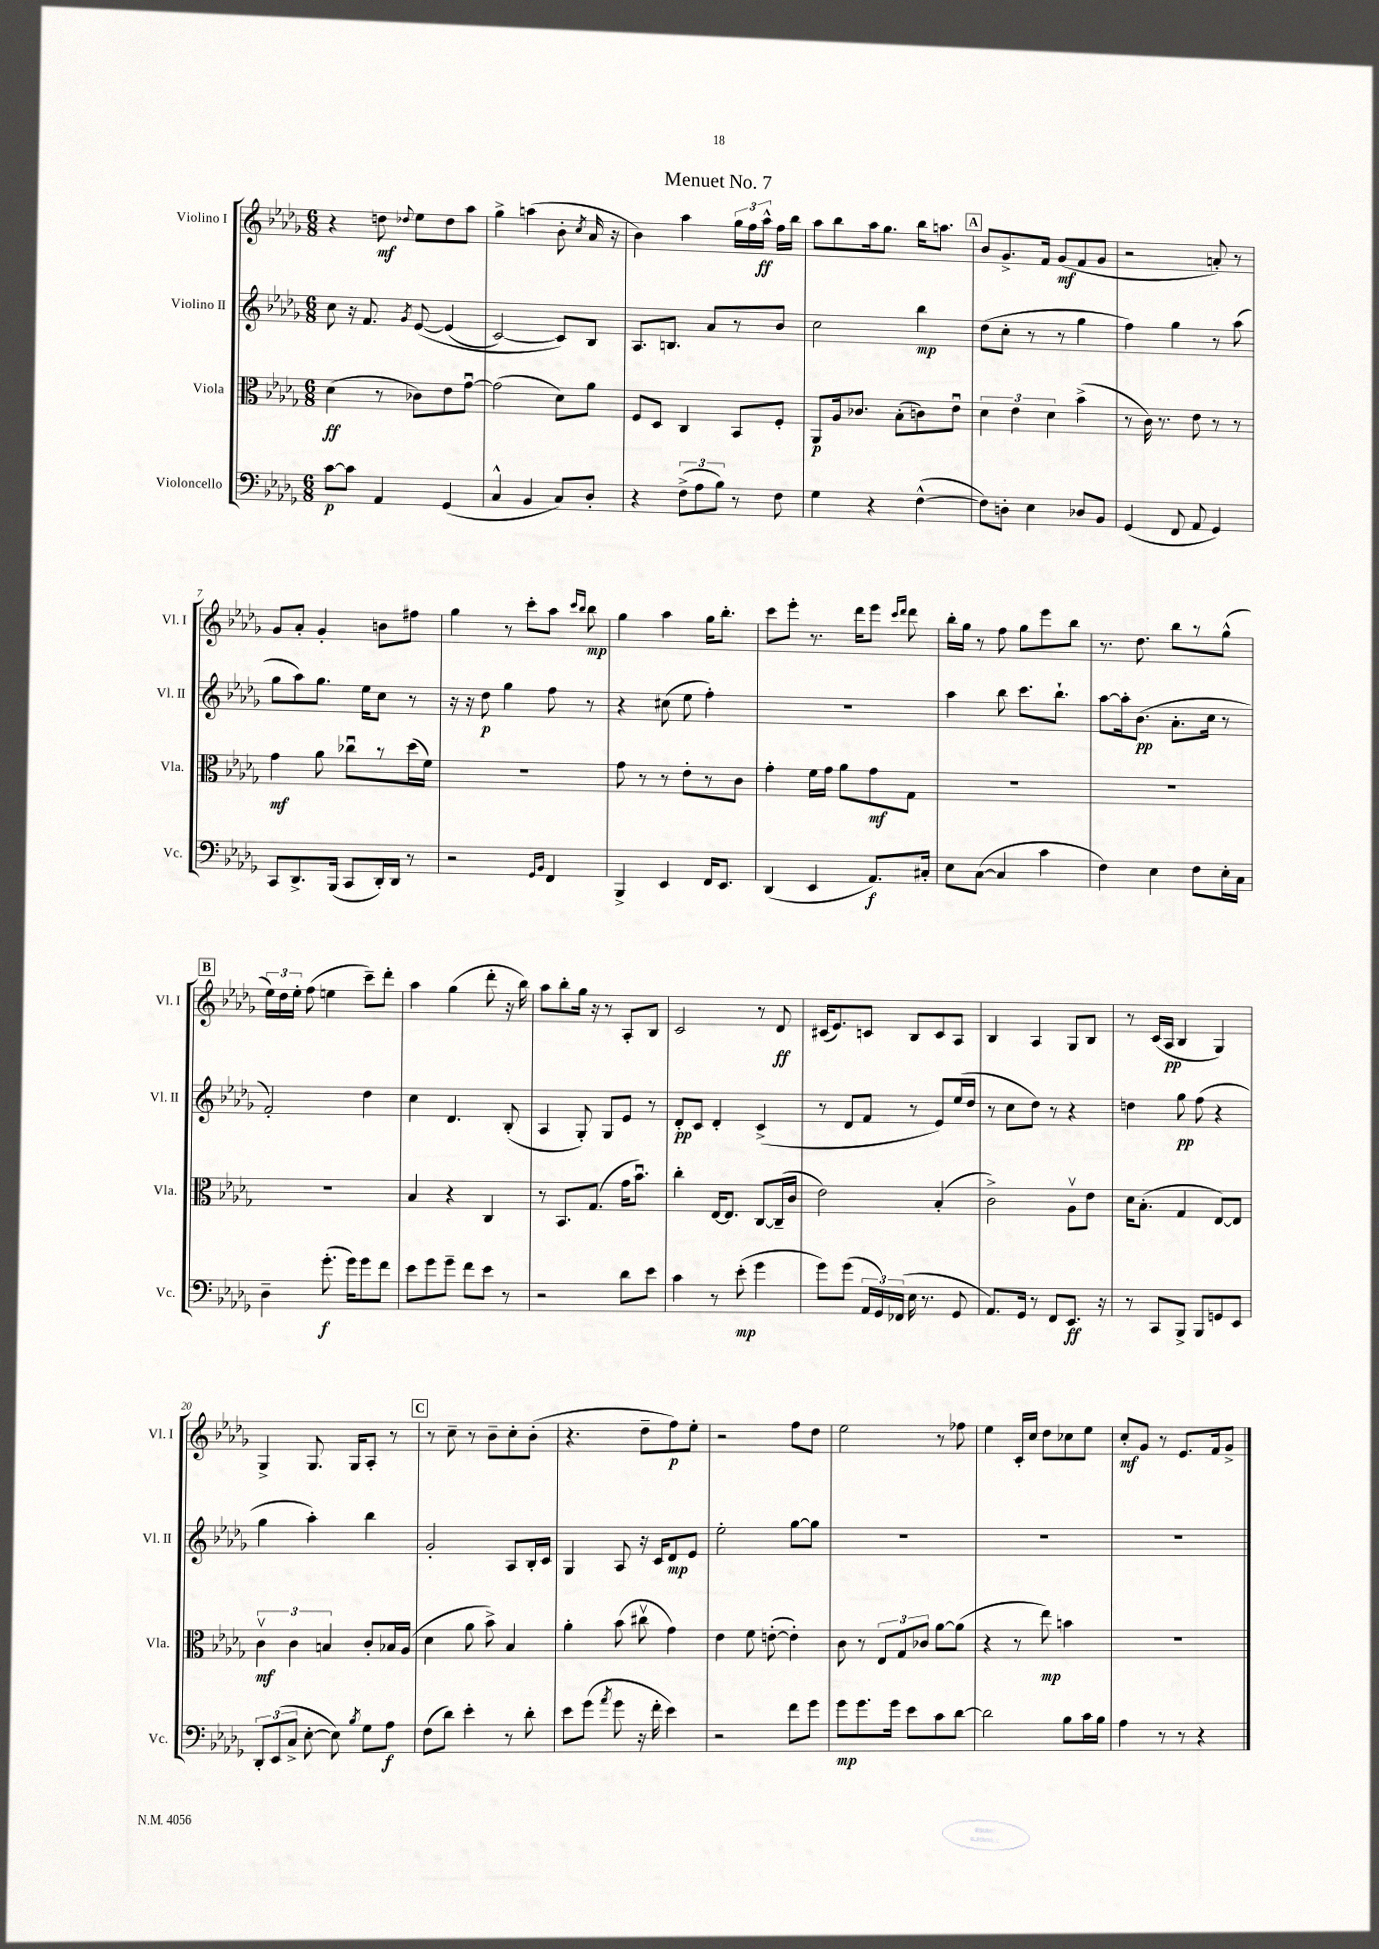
\header { title = "Menuet No. 7" }
<<
\new StaffGroup <<
\new Staff = "s0" \with { instrumentName = "Violino I" shortInstrumentName = "Vl. I" } {
    \clef treble \key des \major \numericTimeSignature \time 6/8
    \autoBeamOff r4 d''8\mf \appoggiatura { des''8 } ees''8[ des''8 aes''8] |
    ges''4-> a''4( bes'8-. \acciaccatura { c''8 } aes'16 r16 |
    bes'4) aes''4 \tuplet 3/2 { ges''16[ f''16 aes''16]-^\ff } f''16[ bes''16] |
    aes''8[ bes''8 aes''16 ges''8.] bes''16[ a''8.] |
    \mark \markup { \box "A" } bes'8[ ges'8.-> f'16] ges'8[\mf( f'8 ges'8] |
    r2 a'8-.) r8 |
    ges'8[ aes'8]-. ges'4-. b'8[ fis''8] |
    ges''4 r8 c'''8[-. aes''8] \grace { c'''16[ bes''16] } bes''8\mp |
    ges''4 aes''4 ges''16[ bes''8.]-. |
    c'''8[ ees'''8]-. r8. des'''16[ ees'''8] \grace { c'''16[ des'''16] } des'''8 |
    bes''16[-. ges''16] r8 f''8 ges''8[ ees'''8 bes''8] |
    r8. des''8. bes''8[ r8 ges''8]-^( |
    \mark \markup { \box "B" } \tuplet 3/2 { ees''16[) des''16 ees''16]-. } f''8( e''4 c'''8[--) des'''8]-. |
    aes''4 ges''4( des'''8-. r16 bes''16) |
    aes''8[ bes''8-. ges''16] r16 r8 aes8[-. bes8] |
    c'2 r8 des'8\ff |
    cis'16[( ees'8.) c'8] bes8[ c'8 aes8] |
    bes4 aes4 ges8[ bes8] |
    r8 c'16[( aes16]\pp bes4 ges4) |
    ges4-> ges8. ges16[ aes8]-. r8 |
    \mark \markup { \box "C" } r8 c''8-- r8 bes'8[-- c''8-. bes'8]-.( |
    r4. des''8[-- f''8\p) ees''8]-. |
    r2 f''8[ des''8] |
    ees''2 r8 fes''8 |
    ees''4 c'16[-. c''16] des''8[ ces''8 ees''8] |
    c''8[-.\mf ges'8] r8 ees'8.[ f'16 ges'8]-> \bar "|." |
}
\new Staff = "s1" \with { instrumentName = "Violino II" shortInstrumentName = "Vl. II" } {
    \clef treble \key des \major \numericTimeSignature \time 6/8
    \autoBeamOff c''8 r16 f'8. \acciaccatura { ges'8 } ees'8~\( ees'4( |
    c'2~) c'8[\) bes8] |
    aes8.[ b8.] aes'8[ r8 bes'8] |
    c''2 bes''4\mp |
    \mark \markup { \box "A" } des''8[( c''8]-. r8 r8 ges''4 |
    f''4) ges''4 r8 aes''8( |
    ges''8[ aes''8) ges''8.] ees''16[ c''8] r8 |
    r16 r16 des''8\p ges''4 f''8 r8 |
    r4 cis''8( ees''8 f''4-.) |
    R2. |
    aes''4 bes''8 c'''8.[ bes''8.]-! |
    aes''8[~ aes''16-. bes'8.]\pp( aes'8.[-. c''16] r8 |
    \mark \markup { \box "B" } f'2-.) des''4 |
    c''4 des'4. bes8-.( |
    aes4 ges8-.) ges8[ ees'8] r8 |
    des'8[-.\pp c'8] des'4-. c'4->( |
    r8 des'8[ f'8] r8 ees'8[) ees''16( des''16] |
    r8 c''8[ des''8]) r8 r4 |
    d''4 ges''8\pp f''8( r4 |
    ges''4 aes''4-.) bes''4 |
    \mark \markup { \box "C" } ges'2-. aes8[ bes16-. c'16] |
    ges4 aes8 r16 c'16[ des'8\mp ees'8] |
    ees''2-. ges''8[~ ges''8] |
    R2. |
    R2. |
    R2. \bar "|." |
}
\new Staff = "s2" \with { instrumentName = "Viola" shortInstrumentName = "Vla." } {
    \clef alto \key des \major \numericTimeSignature \time 6/8
    \autoBeamOff des'4\ff( r8 ces'8[) ees'8 ges'8]~\downbow |
    ges'2( des'8[) aes'8] |
    f8[ des8] c4 bes,8[ f8]-. |
    aes,8[\p aes16 ces'8.] bes8[-.( c'8) ees'8]\downbow |
    \mark \markup { \box "A" } \tuplet 3/2 { des'4 ees'4 des'4 } bes'4->( |
    r8 c'16) r8. ees'8 r8 r8 |
    ges'4\mf aes'8 ces''8[\downbow r8 des''16( f'16]) |
    R2. |
    ges'8 r8 r8 ees'8[-. r8 c'8] |
    ges'4-. f'16[ ges'16] aes'8[ ges'8\mf ges8] |
    R2. |
    R2. |
    \mark \markup { \box "B" } R2. |
    bes4 r4 c4 |
    r8 bes,8.[ ges8.]( ges'16[ bes'8.]\downbow) |
    c''4-. ees16[~ ees8.] c8[~ c16--( c'16] |
    ees'2) bes4-.( |
    c'2->) aes8[\upbow ees'8] |
    des'16[ bes8.]-.( ges4 ees8[~) ees8] |
    \tuplet 3/2 { c'4\upbow\mf c'4 b4 } c'8[-. bes16 aes16]( |
    \mark \markup { \box "C" } des'4 aes'8 bes'8->) bes4 |
    aes'4-. bes'8( cis''8\upbow ges'4) |
    ees'4 f'8 e'8~-.( e'4-.) |
    c'8 r8 \tuplet 3/2 { ees8[ ges8 ces'8] } aes'8[~ aes'8]( |
    r4 r8 ees''8\mp) b'4 |
    R2. \bar "|." |
}
\new Staff = "s3" \with { instrumentName = "Violoncello" shortInstrumentName = "Vc." } {
    \clef bass \key des \major \numericTimeSignature \time 6/8
    \autoBeamOff c'8[~\p c'8] aes,4 ges,4( |
    c4-^ bes,4 c8[) des8]-. |
    r4 \tuplet 3/2 { f8[->( aes8 bes8]) } r8 f8 |
    ges4 r4 f4~-^( |
    \mark \markup { \box "A" } f8[) d8]-. ees4 des8[ bes,8] |
    ges,4( f,8 aes,8 ges,4) |
    c,8[ des,8.-> bes,,16]( c,8[ des,16-.) des,16] r8 |
    r2 \grace { ges,16[ bes,16] } f,4 |
    bes,,4-> ees,4 f,16[ ees,8.] |
    des,4( ees,4 aes,8.[\f) cis16]-. |
    ees8[ c8]~( c4 c'4 |
    f4) ees4 f8[ ees16-. c16] |
    \mark \markup { \box "B" } des4-- ges'8.-.\f( ges'16[) ges'8 f'8] |
    ees'8[ ges'8 ges'8]-- f'8[ ees'8] r8 |
    r2 des'8[ ees'8] |
    c'4 r8 ees'8-.\mp( ges'4 |
    ges'8[) ges'8]( \tuplet 3/2 { aes,16[ ges,16) fes,16]( } ees16 r8. ges,8 |
    aes,8.[) ges,16] r8 f,8[ ees,8.]\ff r16 |
    r8 c,8[ bes,,8]-> bes,,8[ g,8 ees,8] |
    \tuplet 3/2 { des,8[-. ees,8( c8]-> } ees8~-. ees8) \acciaccatura { bes8 } ges8[ aes8]\f |
    \mark \markup { \box "C" } f8[( des'8]) ees'4-. r8 des'8-. |
    ees'8[ ges'8]( \acciaccatura { aes'8 } ges'8 r16 f'16-. ees'4) |
    r2 f'8[ ges'8] |
    ges'8[\mp ges'8. ges'16] ees'8[ c'8 des'8]~ |
    des'2 bes8[ c'16 bes16] |
    aes4 r8 r8 r4 \bar "|." |
}
>>
>>
